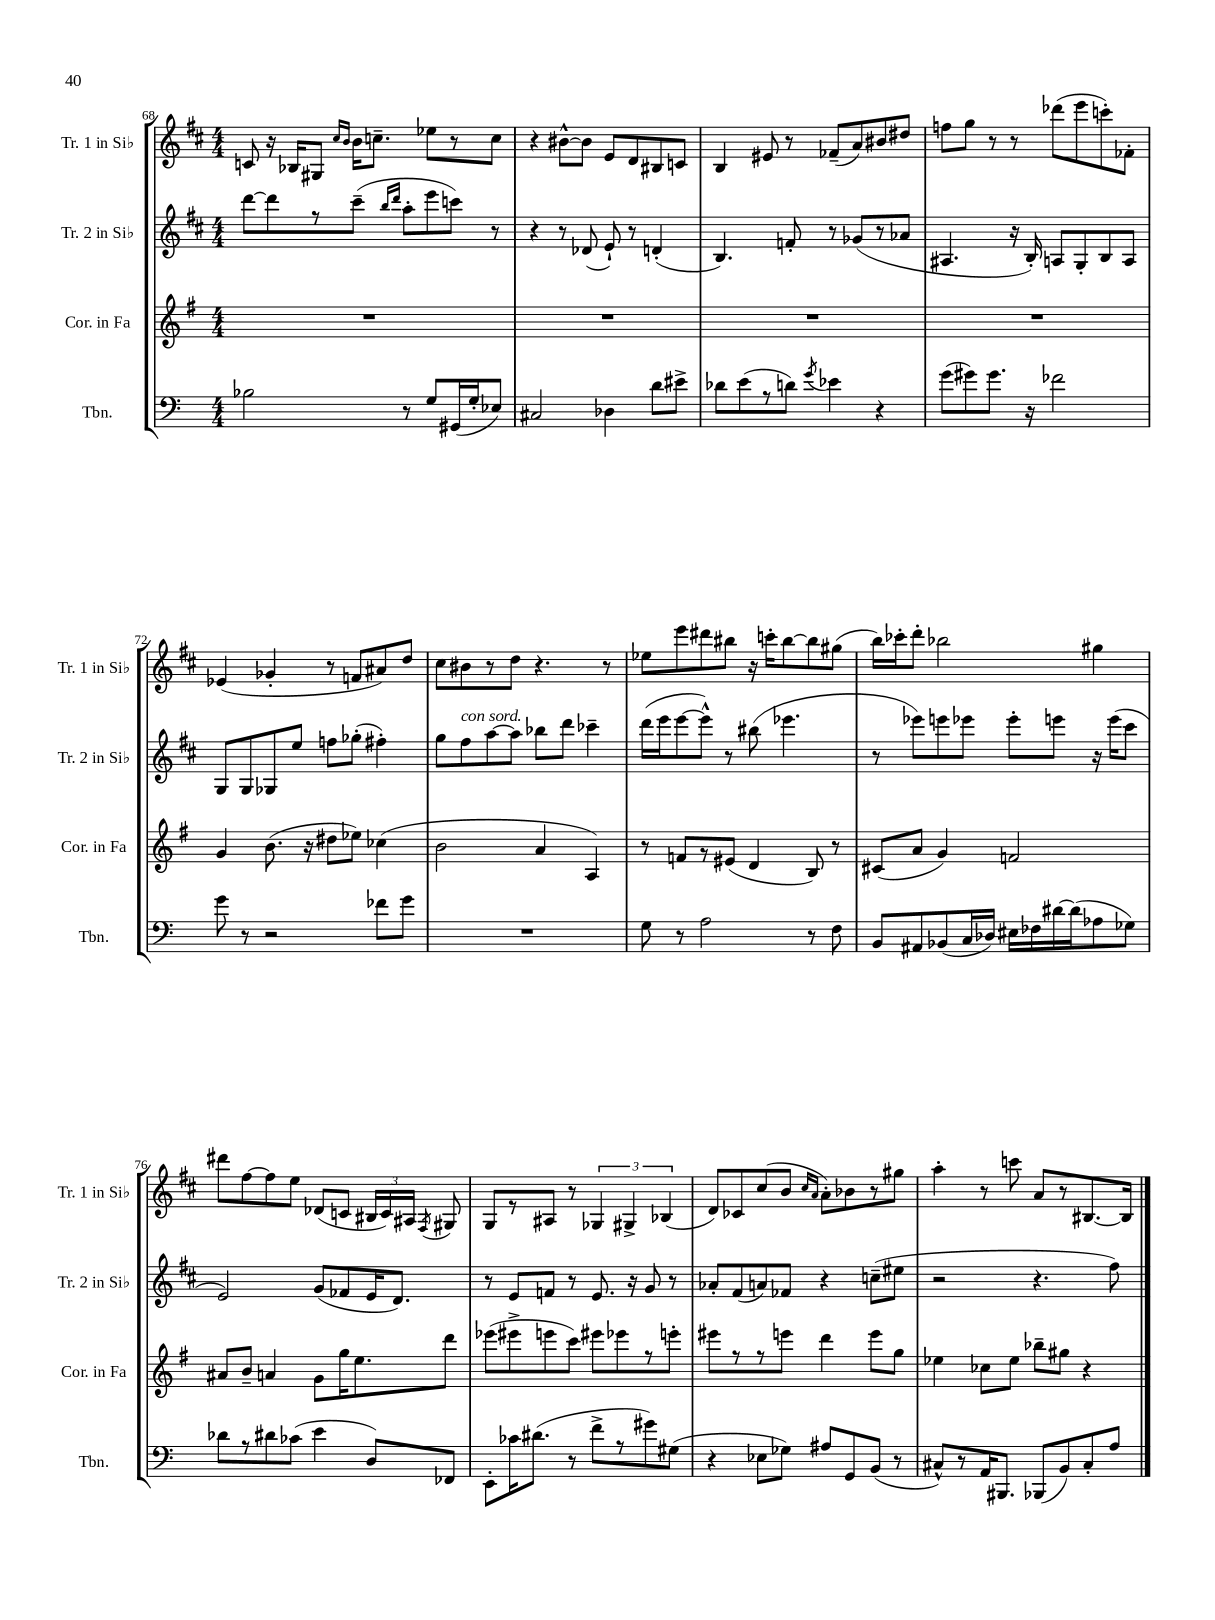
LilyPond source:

<<
\new StaffGroup <<
\new Staff = "s0" \with { instrumentName = "Tr. 1 in Sib" shortInstrumentName = "Tr. 1 in Sib" } {
    \clef treble \key d \major \numericTimeSignature \time 4/4
    \autoBeamOff c'8 r16 bes16[ gis8] \grace { cis''16[ b'16] } b'16[ c''8.]-- ees''8[ r8 c''8] |
    r4 bis'8[~-^ bis'8] e'8[ d'8 bis8 c'8] |
    b4 eis'8 r8 fes'8[--( a'8) bis'8 dis''8] |
    f''8[ g''8] r8 r8 des'''8[( e'''8 c'''8-.) fes'8]-. |
    ees'4( ges'4-. r8 f'8[ ais'8) d''8] |
    cis''8[ bis'8 r8 d''8] r4. r8 |
    ees''8[ e'''8 dis'''8 bis''8] r16 c'''16[-. bis''8~ bis''8 gis''8]( |
    b''16[) ces'''16-. d'''8]-. bes''2 gis''4 |
    dis'''8[ fis''8~ fis''8 e''8] des'8[( c'8] \tuplet 3/2 { bis16[ c'16) ais16] } \acciaccatura { fis8 } gis8 |
    g8[ r8 ais8] r8 \tuplet 3/2 { ges4 gis4-> bes4( } |
    d'8[) ces'8 cis''8( b'8] \grace { cis''16[ a'16] } a'8[-.) bes'8 r8 gis''8] |
    a''4-. r8 c'''8 a'8[ r8 bis8.~ bis16] \bar "|." |
}
\new Staff = "s1" \with { instrumentName = "Tr. 2 in Sib" shortInstrumentName = "Tr. 2 in Sib" } {
    \clef treble \key d \major \numericTimeSignature \time 4/4
    \autoBeamOff d'''8[~ d'''8 r8 cis'''8]--( \grace { b''16[ d'''16] } a''8[-. e'''8 c'''8]) r8 |
    r4 r8 des'8( e'8-!) r8 d'4-.( |
    b4.) f'8-. r8 ges'8[( r8 aes'8] |
    ais4. r16 b16-.) a8[ g8-. b8 a8] |
    g8[ g8 ges8 e''8] f''8[ ges''8]-.( fis''4-.) |
    g''8[ fis''8^\markup { \italic "con sord." } a''8~ a''8] bes''8[ d'''8] ces'''4-- |
    d'''16[( e'''16 e'''8~ e'''8]-^) r8 bis''8( ees'''4. |
    r8 ees'''8[) e'''8 ees'''8] ees'''8[-. e'''8] r16 e'''16[( cis'''8] |
    e'2) g'8[( fes'8 e'16 d'8.]) |
    r8 e'8[ f'8] r8 e'8. r16 g'8 r8 |
    aes'8[-. fis'8( a'8) fes'8] r4 c''8[--( eis''8] |
    r2 r4. fis''8) \bar "|." |
}
\new Staff = "s2" \with { instrumentName = "Cor. in Fa" shortInstrumentName = "Cor. in Fa" } {
    \clef treble \key g \major \numericTimeSignature \time 4/4
    \autoBeamOff R1 |
    R1 |
    R1 |
    R1 |
    g'4 b'8.( r16 dis''8[ ees''8]) ces''4( |
    b'2 a'4 a4) |
    r8 f'8[ r8 eis'8]( d'4 b8) r8 |
    cis'8[( a'8] g'4) f'2 |
    ais'8[ b'8]-- a'4 g'8[ g''16 e''8. d'''8] |
    ees'''8[( eis'''8-> e'''8 c'''8]) eis'''8[ ees'''8 r8 e'''8]-. |
    eis'''8[ r8 r8 e'''8] d'''4 e'''8[ g''8] |
    ees''4 ces''8[ ees''8] bes''8[-- gis''8] r4 \bar "|." |
}
\new Staff = "s3" \with { instrumentName = "Tbn." shortInstrumentName = "Tbn." } {
    \clef bass \key c \major \numericTimeSignature \time 4/4
    \autoBeamOff bes2 r8 g8[ gis,16( g16-. ees8]) |
    cis2 des4 d'8[ eis'8]-> |
    des'8[ e'8( r8 d'8]) \acciaccatura { g'8 } ees'4 r4 |
    g'8[( gis'8) gis'8.] r16 fes'2 |
    g'8 r8 r2 fes'8[ g'8] |
    R1 |
    g8 r8 a2 r8 f8 |
    b,8[ ais,8 bes,8( c16 des16]) eis16[ fes16 dis'16~ dis'16( aes8 ges8]) |
    des'8[ r8 dis'8 ces'8]( e'4 d8[) fes,8] |
    e,8[-. ces'16 dis'8.]( r8 f'8[-> r8 gis'8) gis8]( |
    r4 ees8[ ges8]) ais8[ g,8 b,8]( r8 |
    cis8[-^) r8 a,16 bis,,8.] bes,,8[( b,8) cis8-. a8] \bar "|." |
}
>>
>>
\layout { \context { \Score currentBarNumber = #68 } }
